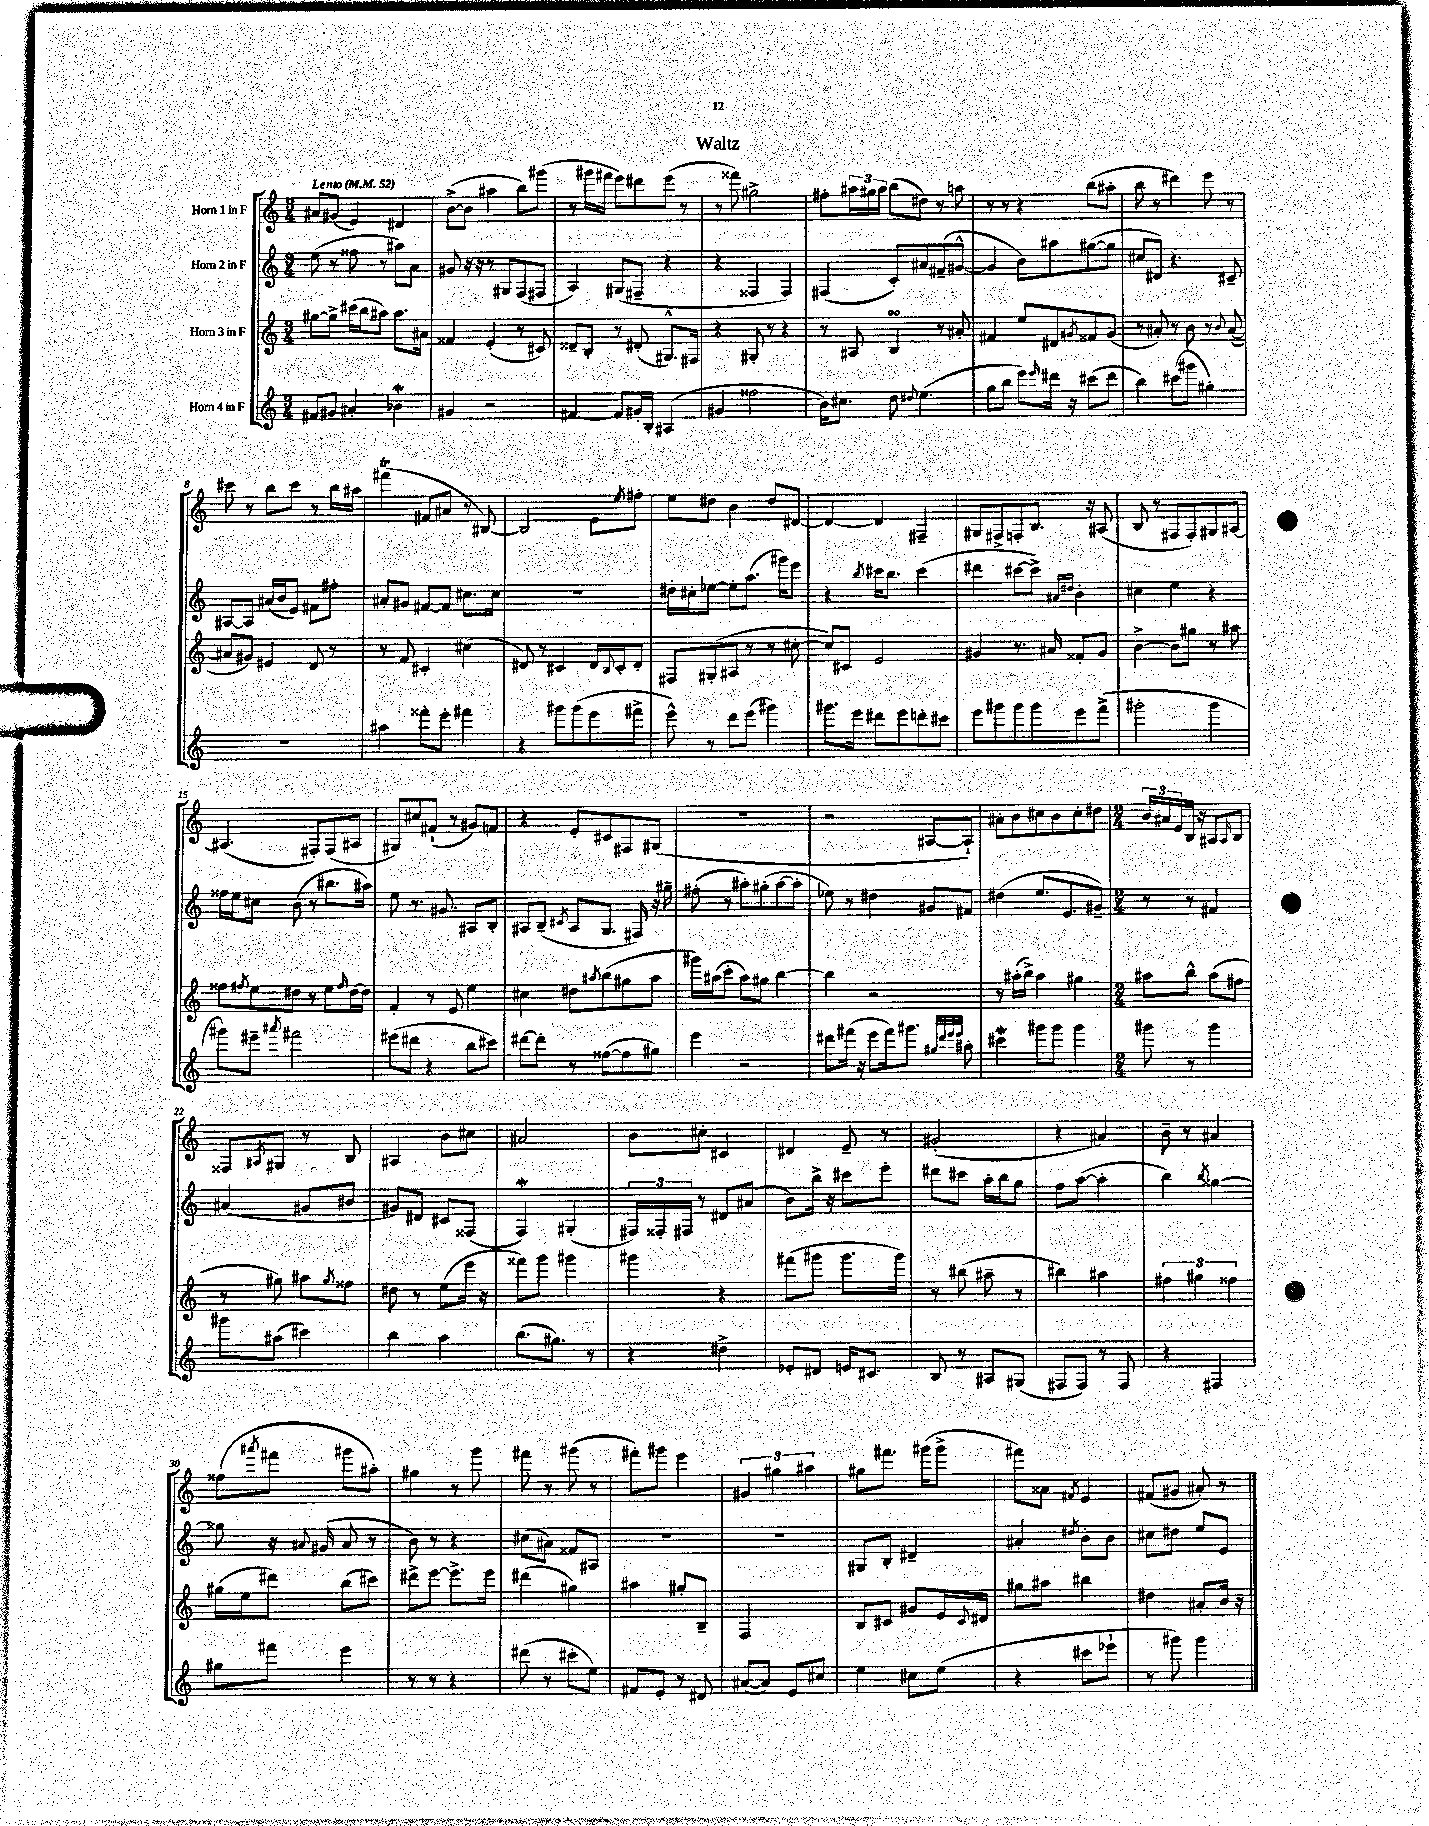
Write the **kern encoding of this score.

**kern	**kern	**kern	**kern
*staff4	*staff3	*staff2	*staff1
*clefG2	*clefG2	*clefG2	*clefG2
*k[]	*k[]	*k[]	*k[]
*M3/4	*M3/4	*M3/4	*M3/4
*MM52	*MM52	*MM52	*MM52
8f#	[8gg#	(8ee	8a#
8g#	8gg#^]	8r	(8g#
4a#'	(16ccc#	8ff##	4e)
.	16bb	.	.
.	8aa#)	8r	.
4b-	8.aa#	8aa#)	4d#
.	.	8a	.
.	16a#	.	.
=	=	=	=
4g#	4f##	8g#	([8b^
.	.	16r	8b]
.	.	16r	.
2r	(4e'	8r	4aa#
.	.	8G#	.
.	8r	(8F	8bb)
.	8c#)	8F#	(8ggg#
=	=	=	=
[4f#	8d##~	4A)	8r
.	8B'	.	16ggg#
.	.	.	16fff#
8f#]	8r	(8G#	8eee)
16g#'	(8d#'	8F#~	8ddd#
16B'	.	.	.
(4A#	8.G#^^)	4r	(8eee
.	.	.	8r
.	16F#	.	.
=	=	=	=
4g#	4r	4r	8r
.	.	.	8fff##)
2ff##	8G#'	4F##	2gg#^
.	8r	.	.
.	4r	4F##)	.
=	=	=	=
16b)	8r	(4F#	8ff#'
8.cc#	.	.	.
.	8A#	.	24aa#
.	.	.	24gg#
.	.	.	24aa#
8dd	4B	8c')	(8bb
8qqdd#	.	.	.
(4.ee	.	8a#	8dd#)
.	8r	(8f#~	8r
.	8a#'	[8g#^^	8aa
=	=	=	=
8gg	4f#	4g#]	8r
8bb	.	.	8r
8eee)	8ee	8b)	4r
16qqeee	.	.	.
16ddd#	8d#	8aa#	.
16r	.	.	.
.	8qg#	.	.
(8ccc#	8f##	([8gg#	(8bb
8ddd#	(8g#	8gg#]	8aa#'
=	=	=	=
4bb)	8r	8cc#	8bb
.	8a#')	8d#)	8r
(8ccc#	8r	4.r	4ddd#)
8ggg#	8b	.	.
4gg#')	8r	.	8eee
.	8qqb	.	.
.	([8a#	8c#~	8r
=	=	=	=
2.r	8a#]	[8A#	8ccc#
.	8g#)	8A#]	8r
.	4e#	(16a#	8bb
.	.	16b	.
.	.	8e)	8ccc#
.	8d	8f#	8r
.	8r	8ff#'	16bb
.	.	.	16aa#
=	=	=	=
4aa#	8r	8a#'	(4fff#
.	8f	8g#	.
8fff##'	4c#'	[8f#	8f#
8eee'	.	8f#]	8a#
4fff#	(4cc#	8.cc#	8r
.	.	.	[8B#)
.	.	16cc#	.
=	=	=	=
4r	8d#)	2.r	2B#]
.	8r	.	.
8ggg#	4c#	.	.
(8ggg#	.	.	.
8eee	16d#	.	8e
.	8qqB	.	.
.	16c#'	.	.
.	.	.	8qee
8fff#^	8d#'	.	8ff#'
=	=	=	=
8eee^^)	8F#	16dd#'	8ee
.	.	16cc#'	.
8r	(8G#'	[8ee-	8dd#
8ddd	8A#	8ee-']	4b
(8eee	8r	(8.aa	.
4ggg#)	8r	.	8dd#
.	.	16ggg#)	.
.	[8cc#'	8eee	[8d#
=	=	=	=
8.ggg#	8cc#])	4r	4d#_
.	8c#	.	.
16eee	.	.	.
.	.	8qbb	.
8ddd#	2e	16ccc#	4d#]
.	.	8.bb	.
8eee	.	.	.
8ddd'	.	(4ccc#	4F#~
8ccc#	.	.	.
=	=	=	=
8eee	4g#	4ddd#	8G#
8ggg#	.	.	8F#^
8ggg#	8.r	[8ccc#	8F'
8ggg#	.	8ccc#^])	8.B
.	16a#	.	.
.	.	16qqa#	.
.	.	16qqdd#	.
8eee	8f##'	4b'	.
.	.	.	16r
(8fff^	8g#	.	(8A#
=	=	=	=
2ggg#'	[4b^	4cc#	8B
.	.	.	8r
.	8b]	4ee	8F#
.	8gg#	.	8F#')
4ggg#	8r	4r	8G#
.	8aa#	.	[8A#
=	=	=	=
8ggg#)	8ff##	16ff##	(4.A#]
.	.	16ee	.
.	8qff#	.	.
8eee#~	8ee	8cc#	.
8qaaa#	.	.	.
2fff#	8dd#	(8b	.
.	8r	8r	8F#')
.	8ee	8.bb#	(8F#
.	16qqff#	.	.
.	[16dd#	.	8A#
.	16dd#]	16aa#)	.
=	=	=	=
(8eee#	4f'	8ee	8G#)
8ddd#	.	8.r	8cc#
4r	8r	.	(8f#`
.	.	8.g#	.
.	8e	.	8r
8bb	4ee	8A#	8g#)
8ccc#)	.	8B'	8f
=	=	=	=
[8ddd#	4cc#	8A#	4r
8ddd#']	.	(8B~	.
.	.	8qc#	.
8r	8dd#	8A#	8e'
.	8qaa#	.	.
([8ff##	(8bb	8.G	8c#
8ff##]	8gg#	.	8F#
.	.	16F#)	.
8gg#)	8aa#	16r	(8G#
.	.	16gg#~	.
=	=	=	=
4eee	16ggg#)	(8ff#'	2.r
.	(16aa#	.	.
.	8ccc'	8r	.
2r	8aa#)	8aa#')	.
.	8gg#	(8gg#'	.
.	[4bb	[8aa#	.
.	.	8aa#']	.
=	=	=	=
8ddd#	4bb]	8ee-)	2r
(16fff#	.	8r	.
16r	.	.	.
8eee	2r	4dd#	.
16fff#)	.	.	.
8.ggg#	.	.	.
.	.	8g#	[8A#
32qqgg#	.	.	.
32qqddd#	.	.	.
32qqeee	.	.	.
32qqeee	.	.	.
8aa#'	.	8f#	8A#`])
=	=	=	=
4ccc#	8r	(4dd#	8a#'
.	(16aa#'	.	8b
.	16bb^)	.	.
8ggg#	4aa#	8.ee	8cc#
8ggg#	.	.	8b
.	.	8.e	.
4ggg#	4gg#	.	8cc#'
.	.	8g#~)	8dd#
=	=	=	=
*M2/4	*M2/4	*M2/4	*M2/4
8ggg#	8aa#	8r	24b
.	.	.	24a#
.	.	.	24e
8r	8bb^^	8r	16B
.	.	.	16r
4ggg#	(8aa#	4f#	8A#
.	.	.	16qqA#
.	8ff#	.	8B
=	=	=	=
8ggg#	8r	(4a#	8F##
.	.	.	8qA#
(8aa#	8gg#)	.	8G#
4ccc#)	8aa#	8g#	8r
.	8qgg#	.	.
.	8ff##	8b#	8B
=	=	=	=
4bb	8dd#	8g#)	4A#
.	8r	8d#	.
4aa	(8ee	8c#	8b
.	16eee	(8F##	8cc#
.	16r	.	.
=	=	=	=
(8.bb	8fff##)	4F)	2a#
.	8ggg	.	.
8.gg#)	.	.	.
.	4ggg#	(4G#'	.
8r	.	.	.
=	=	=	=
4r	4ggg#	24F#)	8b
.	.	24F##'	.
.	.	24F#	.
.	.	8r	8cc#'
4dd#^	4r	8d#	4c#
.	.	(8a#	.
=	=	=	=
8e-'	(8fff#	8b)	4d#
8d#	8ggg#	16bb^	.
.	.	16r	.
16e	8.ggg#	8ccc#	8e~
8.c#	.	.	.
.	.	8eee'	8r
.	16ggg#)	.	.
=	=	=	=
8B	8r	8ddd#	(2g#'
8r	(8bb#	8ccc#	.
8A#	8aa#~	16aa'	.
.	.	16bb	.
(8G#	8r	8gg	.
=	=	=	=
8F#	4bb#)	8ff	4r
8F#)	.	([8aa	.
8r	4aa#	4aa']	4a#)
8F#	.	.	.
=	=	=	=
4r	6ff#	4bb)	8b~
.	.	.	8r
.	6gg#	.	.
.	.	8qbb	.
4F#	.	[4gg##	4a#
.	6ff##	.	.
=	=	=	=
8gg#	(16gg#	8gg##]	(8ff##
.	16ee	.	.
.	.	.	8qaaa#
8fff#	8ddd#)	16r	8fff#
.	.	8qqa#	.
.	.	(16g#	.
4eee	(8bb	8a#	8ggg#
.	8ccc#)	8r	8aa#')
=	=	=	=
8r	8ddd#^	8b)	4gg#
8r	[8eee	8r	.
4r	8.eee^]	4r	8r
.	.	.	8ggg
.	16eee	.	.
=	=	=	=
(8ddd#	(4ddd#	(8cc#	8fff#
8r	.	8a#)	8r
8ccc#'	4gg#)	8f##	(8ggg#
8ee)	.	8A#	8r
=	=	=	=
8f#	4aa#	2r	8fff#')
8e'	.	.	8ggg#
8r	8gg#'	.	4eee
8d#	8B~	.	.
=	=	=	=
([8a#	2F	2r	6g#
8a#])	.	.	.
.	.	.	6gg#
8e	.	.	.
.	.	.	6aa#
8cc#	.	.	.
=	=	=	=
4ee	8B	8G#	8gg#
.	8c#	8B'	8.fff#
8cc#	8g#	4d#~	.
.	.	.	(16ggg#
(8ee	16e	.	8ggg#^
.	8qqc#	.	.
.	16d#	.	.
=	=	=	=
4r	8gg#	4a#'	8fff#)
.	8aa#	.	8a##
.	.	8qdd#	8qf#
8ccc#	4bb#	8b'	4e
8eee-`	.	8b	.
=	=	=	=
8r	4dd#	8cc#	(8f#
8ggg#)	.	8dd#	8g#
4ggg#	8a#'	8ee	8a#')
.	16b	8e	8r
.	16r	.	.
==	==	==	==
*-	*-	*-	*-
